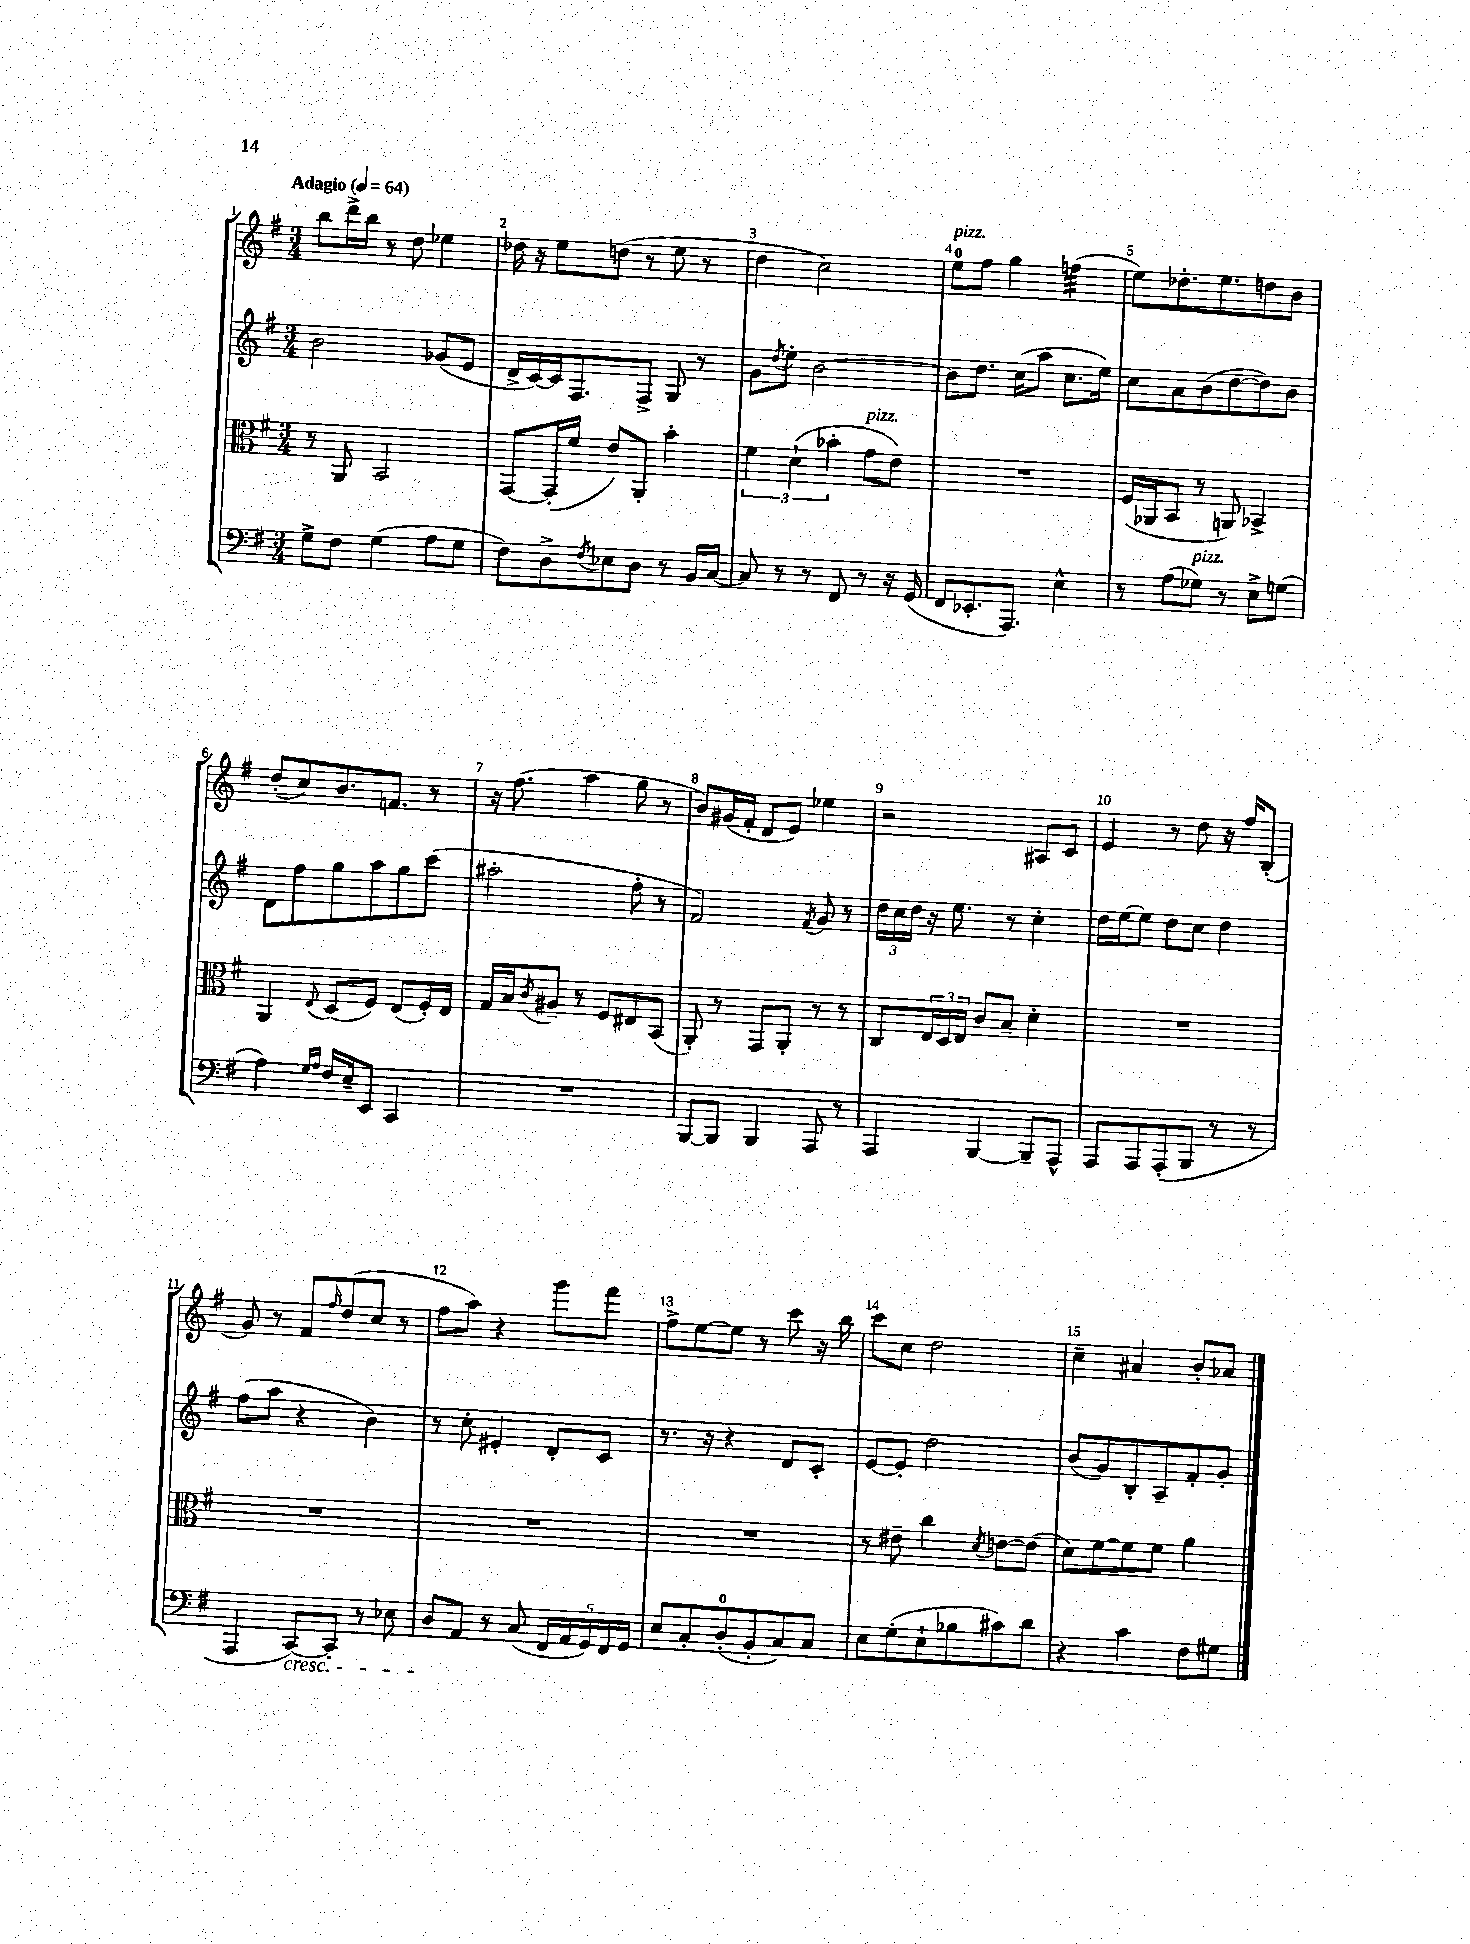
<<
\new StaffGroup <<
\new Staff = "s0" {
    \clef treble \key g \major \numericTimeSignature \time 3/4 \tempo "Adagio" 4 = 64
    b''8 d'''16-> b''16 r8 d''8 ees''4 |
    des''16 r16 e''8 d''8( r8 e''8 r8 |
    d''4 c''2) |
    e''8-0^\markup { \italic "pizz." } fis''8 g''4 f''4:32( |
    e''8) des''8.-. e''8. d''8 b'8 |
    d''8-.( c''8) b'8. f'8. r8 |
    r16 fis''8.( a''4 g''8 r8 |
    b'8) gis'16( fis'16-. d'8 e'8) ees''4 |
    r2 ais8 c'8 |
    e'4 r8 d''8 r16 fis''16 b8-.( |
    g'8) r8 fis'8 \grace { fis''16 } d''8( c''8 r8 |
    fis''8 a''8) r4 g'''8 fis'''8 |
    fis''8-> e''8~ e''8 r8 c'''8 r16 b''16 |
    c'''8 c''8 d''2 |
    c''4-- ais'4 b'8-. aes'8 \bar "|." |
}
\new Staff = "s1" {
    \clef treble \key g \major \numericTimeSignature \time 3/4
    b'2 ges'8( e'8 |
    d'16-> c'16~) c'16 fis8. fis8-> g8 r8 |
    g'8 \acciaccatura { d''8 } e''8-. b'2~ |
    b'8 d''8. c''16( a''8 c''8. e''16) |
    c''8 a'8 b'8( d''8~ d''8) b'8 |
    d'8 fis''8 g''8 a''8 g''8 c'''8( |
    ais''2-. fis''8-. r8 |
    fis'2) \acciaccatura { fis'8 } g'8 r8 |
    \tuplet 3/2 { d''16 c''16 d''16 } r16 e''8. r8 c''4-. |
    d''16 e''16~ e''8 d''8 c''8 d''4 |
    fis''8( a''8 r4 b'4) |
    r8 c''8-. eis'4-. d'8-. c'8 |
    r8. r16 r4 d'8 c'8-. |
    e'8~ e'8-. d''2 |
    b'8( g'8) b8-. a8-- fis'8-. g'8-. \bar "|." |
}
\new Staff = "s2" {
    \clef alto \key g \major \numericTimeSignature \time 3/4
    r8 a,8 b,2 |
    g,8~ g,16-.( fis'16 e'8) a,8-. b'4-. |
    \tuplet 3/2 { fis'4 d'4-!( bes'4-. } g'8^\markup { \italic "pizz." } e'8) |
    R2. |
    fis16( aes,16 b,8 r8 a,8) bes,4-> |
    a,4 \appoggiatura { e8 } d8( fis8) e8( fis16-.) e16 |
    g16 b16 \acciaccatura { c'8 } ais8-- r8 fis8 eis8 b,8( |
    a,8-.) r8 g,8 a,8-. r8 r8 |
    c8 \tuplet 3/2 { e16 d16 e16 } c'8 b8-- d'4-. |
    R2. |
    R2. |
    R2. |
    R2. |
    r8 eis'8-- c''4 \acciaccatura { d'8 } e'8~ e'8( |
    d'8) fis'8~ fis'8 fis'8 a'4 \bar "|." |
}
\new Staff = "s3" {
    \clef bass \key g \major \numericTimeSignature \time 3/4
    g8-> fis8 g4( a8 g8 |
    fis8) d8-> \acciaccatura { fis8 } ees8 d8 r8 b,16 c16~ |
    c8 r8 r8 fis,8 r8 r16 g,16( |
    fis,8 ees,8.-. a,,8.) e4-^ |
    r8 a8( ges8^\markup { \italic "pizz." }) r8 e8-> g8( |
    a4) \grace { g16 a16 } fis16 e16-- e,8 c,4 |
    R2. |
    b,,8~ b,,8 b,,4 a,,8 r8 |
    a,,4 b,,4~ b,,8-- a,,8-^ |
    a,,8 a,,8 a,,8-.( b,,8 r8 r8 |
    a,,4 c,8~\cresc) c,8-. r8 ees8 |
    d8\! a,8 r8 c8( \tuplet 5/4 { fis,16 a,16 g,16) fis,16 g,16 } |
    e8 c8-. d8-0-.( b,8-. c8) c8 |
    e8 g8-.( e8-! bes8 cis'8) d'8 |
    r4 c'4 fis8 gis8 \bar "|." |
}
>>
>>
\layout { \context { \Score \override BarNumber.break-visibility = ##(#f #t #t) barNumberVisibility = #all-bar-numbers-visible } }
